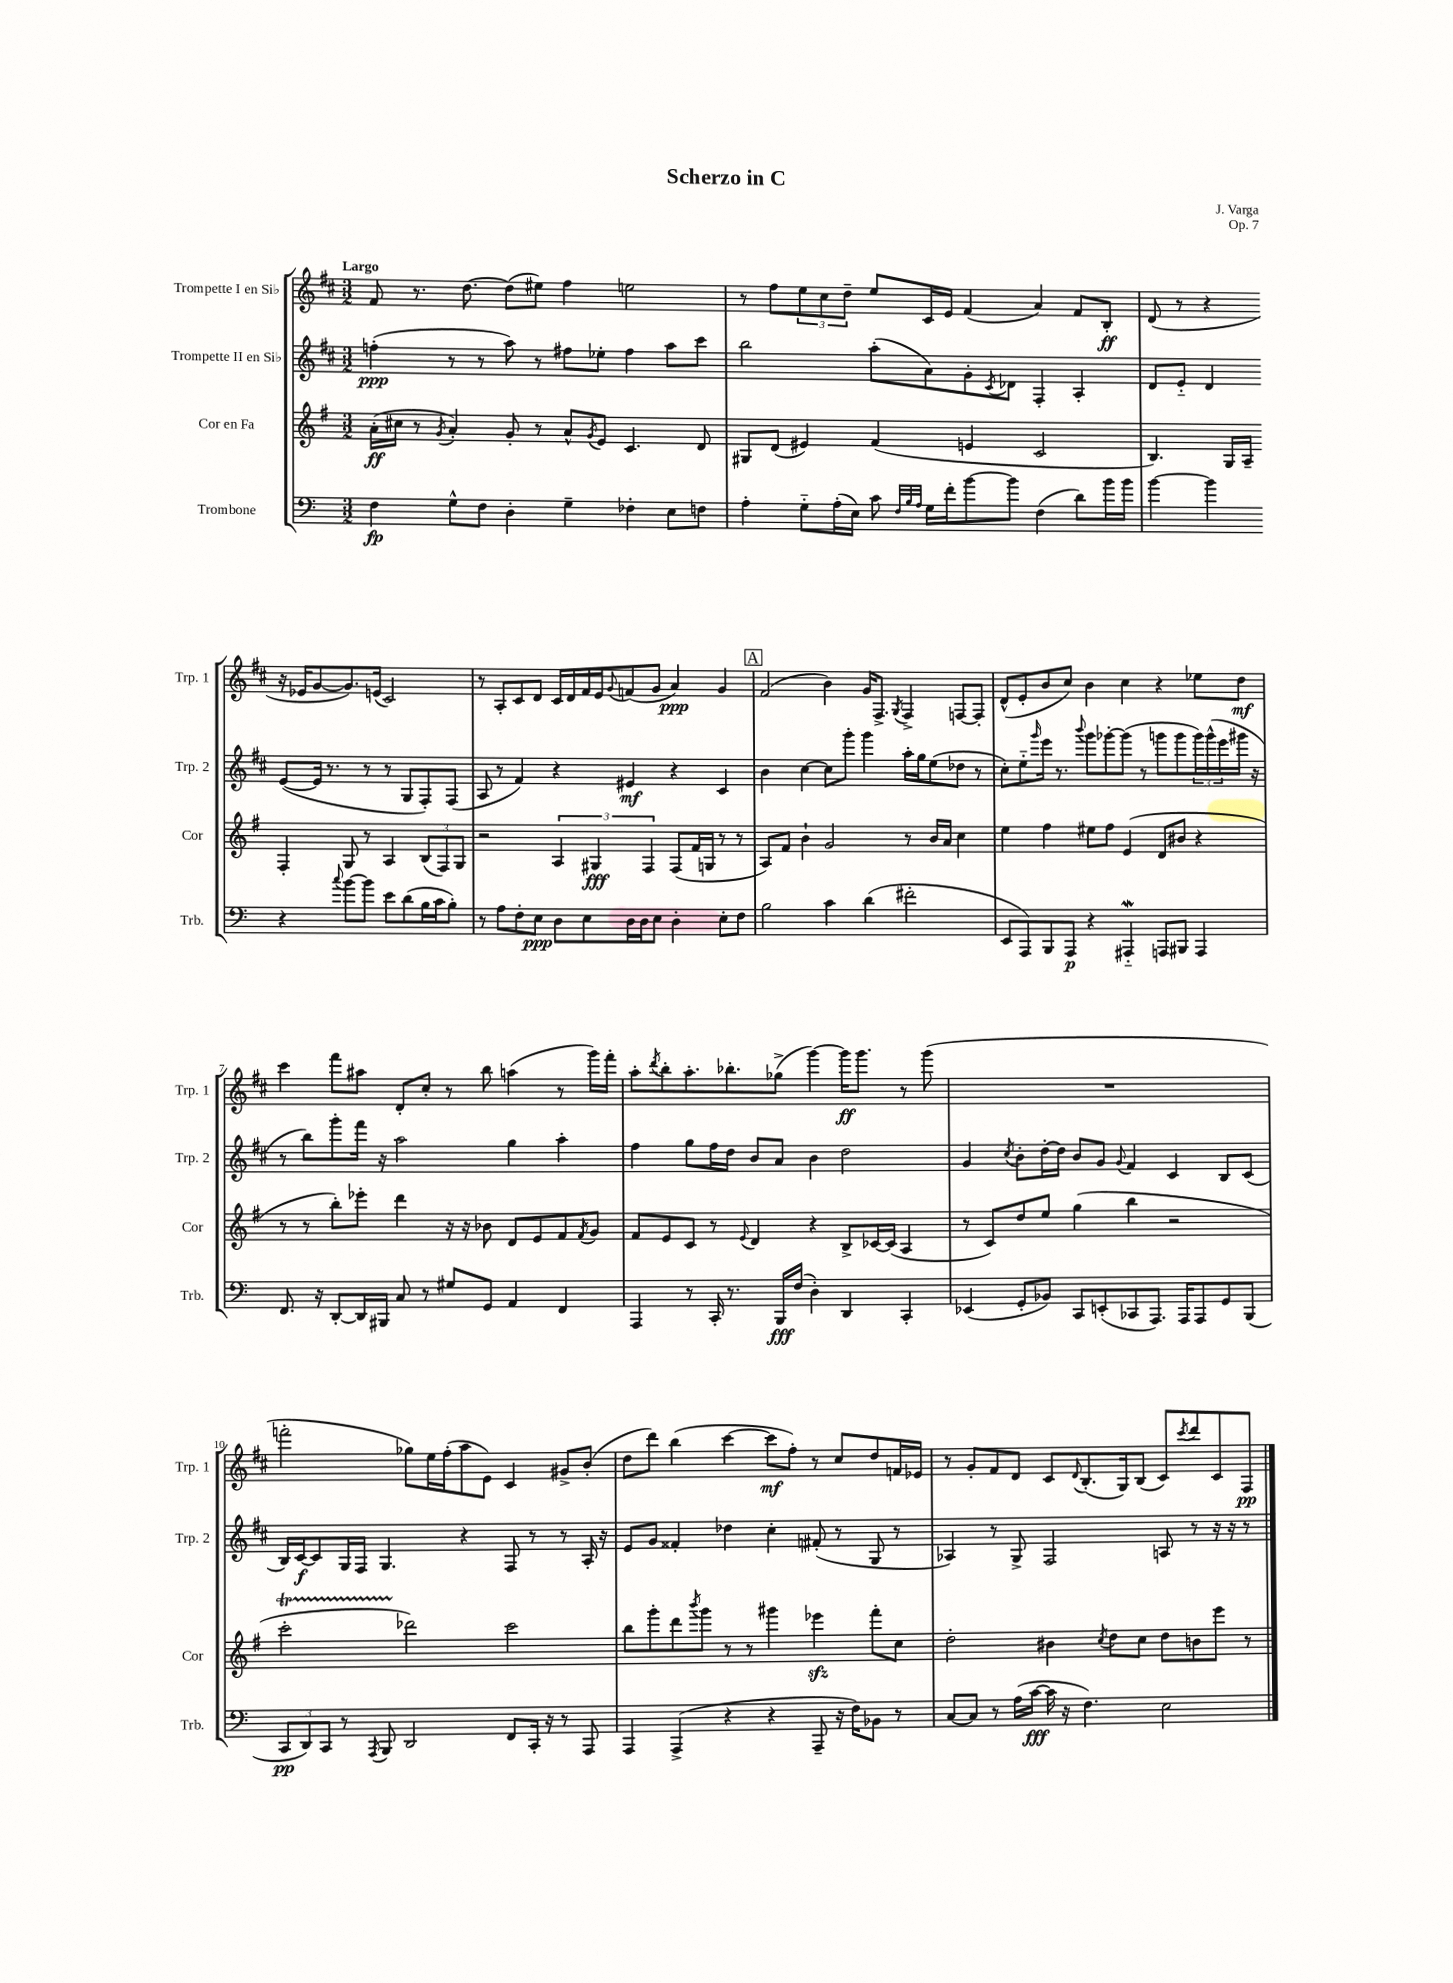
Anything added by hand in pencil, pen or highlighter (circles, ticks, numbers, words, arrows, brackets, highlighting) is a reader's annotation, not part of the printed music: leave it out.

**kern	**kern	**kern	**kern
*staff4	*staff3	*staff2	*staff1
*clefF4	*clefG2	*clefG2	*clefG2
*k[]	*k[f#]	*k[f#c#]	*k[f#c#]
*M3/2	*M3/2	*M3/2	*M3/2
4F	(16a'	(4ff'	8f#
.	16cc#	.	.
.	8r	.	8.r
.	8qg	.	.
8G^^	4a')	8r	.
.	.	.	[8.dd
8F	.	8r	.
4D'	8g'	8aa)	(8dd]
.	8r	8r	8ee#)
4G~	8a^^	8ff#	4ff#
.	8qg	.	.
.	8e	8ee-'	.
4F-'	4.c	4ff#	2ee
8E	.	8aa	.
8F	8d	8ccc#	.
=	=	=	=
4A'	8G#	2bb	8r
.	(8d	.	8ff#
8G'~	4e#)	.	12ee
.	.	.	12cc#
(16A'	.	.	.
.	.	.	12dd~
16E)	.	.	.
8c	(4f#	(8aa'	8ee
32qqF	.	.	.
32qqB	.	.	.
32qqA	.	.	.
16G	.	8a)	16c#
16f'	.	.	16e
[8b	4e	8g'	(4f#
.	.	8qc#	.
8b]	.	8d-	.
(4F	2c	4F#'	4a)
8d)	.	4A'	8f#
16b	.	.	8B'
16b	.	.	.
=	=	=	=
[4b	4.B)	8d	(8d
.	.	8e'~	8r
4b]	.	4d	4r
.	16G	.	.
.	16A~	.	.
4r	4F#'	([8e	16r
.	.	.	16e-
.	.	16e]	[8g
.	.	8.r	.
8qqcc	.	.	.
[8b	8G	.	8.g])
8b]	8r	8r	.
.	.	.	(16e
8e	4A	8r	2c#)
(8d	.	8G	.
16B	(12B	8F#')	.
16c	.	.	.
.	12F#)	.	.
8B')	.	(8F#	.
.	12G	.	.
=	=	=	=
8r	2r	8A	8r
8A	.	8r	8A'
8F'	.	4f#)	8c#
8E	.	.	8d
8D	6A	4r	16c#
.	.	.	16d
8E	.	.	16f#
.	6G#	.	.
.	.	.	16e
.	.	.	8qqg
16D	.	4e#	(8f
16D	.	.	.
.	6F#	.	.
8E	.	.	8g
4D'	(8F#	4r	4a)
.	16f#	.	.
.	16G	.	.
8E'	8r	4c#	4g
8F	8r	.	.
=	=	=	=
2B	8A)	4b	(2f#
.	8f#	.	.
.	4b`	[4cc#	.
4c	2g	8cc#]	4b)
.	.	8ggg'	.
(4d	.	4ggg	16g
.	.	.	8.F#^
.	.	.	8qG
2f#'	8r	16aa'	4F#^
.	.	16gg	.
.	16b	(8ee	.
.	16a	.	.
.	4cc	8dd-	[8F
.	.	8r	8F']
=	=	=	=
8EE	4ee	8cc#')	(8d^^
8AAA)	.	8ee'~	8e'
.	.	16qqggg	.
8BBB	4ff#	16eee	8b
.	.	8.r	.
8AAA	.	.	8cc#)
.	.	8qqbbb	.
4r	8ee#	8ggg	4b
.	8ff#	[8ggg-'	.
4AAA#'~	(4e	(8ggg-]	4cc#
.	.	8r	.
8AAA	8d	8ggg	4r
8BBB#	8b#	8ggg	.
4AAA	4r	24ggg)	8ee-
.	.	(24ggg^^	.
.	.	24eee	.
.	.	16ggg#	8dd
.	.	16r	.
=	=	=	=
8.FF	8r	8r	4ccc#
.	8r	8bb)	.
16r	.	.	.
[8DD'	8bb')	8ggg'	8fff#
16DD]	8eee-'	16fff#	8aa#
16BBB#	.	16r	.
8C	4ddd	2aa	8d'
8r	.	.	8cc#'
8G#	16r	.	8r
.	16r	.	.
8GG	8b-	.	8bb
4AA	8d	4gg	(4aa
.	8e	.	.
4FF	8f#	4aa'	8r
.	8qf#	.	.
.	8g	.	16ggg)
.	.	.	16fff#'
=	=	=	=
4AAA	8f#	4ff#	8aa'
.	.	.	8qddd
.	8e	.	8bb'
8r	8c	8gg	8.aa'
16CC'	8r	16ff#	.
8.r	.	16dd	8.bb-'
.	8qqe	.	.
.	4d	8b	.
16BBB	.	8a	(8gg-^
(16F	.	.	.
4D')	4r	4b	[4ggg)
4DD	8B^	2dd	16ggg]
.	.	.	8.ggg
.	[16c-	.	.
.	(16c-]	.	.
4CC'	4A	.	8r
.	.	.	(8ggg
=	=	=	=
(4EE-	8r	4g	1.r
.	8c)	.	.
.	.	8qcc#	.
8GG'	8dd	8b'	.
8BB-)	8ee	[16dd'	.
.	.	16dd]	.
8CC	(4gg	8b	.
(8EE'	.	8g	.
.	.	8qqg	.
8CC-	4bb	4f#	.
8.AAA)	.	.	.
.	2r	4c#	.
16AAA	.	.	.
8AAA	.	.	.
8GG	.	8B	.
(8BBB	.	(8c#	.
=	=	=	=
12CC	2ccc'	16B)	2fff'
.	.	[16c#	.
12DD)	.	.	.
.	.	8c#]	.
12CC	.	.	.
8r	.	16G	.
.	.	16F#	.
8qAAA	.	.	.
8BBB	.	4.G	.
2DD	2ddd-)	.	8gg-)
.	.	.	16ee
.	.	.	(16ff#'
.	.	4r	8aa
.	.	.	8e)
8FF	2ccc	8F#	4c#
16CC'	.	8r	.
16r	.	.	.
8r	.	8r	8g#^
8AAA	.	16A'	(8b'
.	.	16r	.
=	=	=	=
4AAA	8bb	8e	8dd
.	8ggg'	8g	8ddd)
(4AAA^	8ddd	4f##'	(4bb
.	8qbbb	.	.
.	8ggg	.	.
4r	8r	4dd-	[4ccc#
.	8r	.	.
4r	4ggg#	4cc#'	8ccc#]
.	.	.	8ff#')
8AAA~	4eee-	(8f#'	8r
16r	.	8r	8cc#
16F)	.	.	.
8BB-	8fff#'	8G	8dd
8r	8cc	8r	16f
.	.	.	16e-
=	=	=	=
[8C	2dd'	4A-)	8r
8C]	.	.	8g'
8r	.	8r	8f#
(16A	.	8G^	8d
[16c	.	.	.
16c]	4b#	2F#	8c#
16r	.	.	.
.	.	.	8qqd
4.F)	.	.	(8.B'
.	8qcc	.	.
.	8dd	.	.
.	.	.	16G)
.	8cc	.	(8B
2E	8dd	8A	8c#)
.	.	.	8qccc#
.	8b	8r	8ddd
.	8eee	16r	8c#
.	.	16r	.
.	8r	8r	8F#
==	==	==	==
*-	*-	*-	*-
